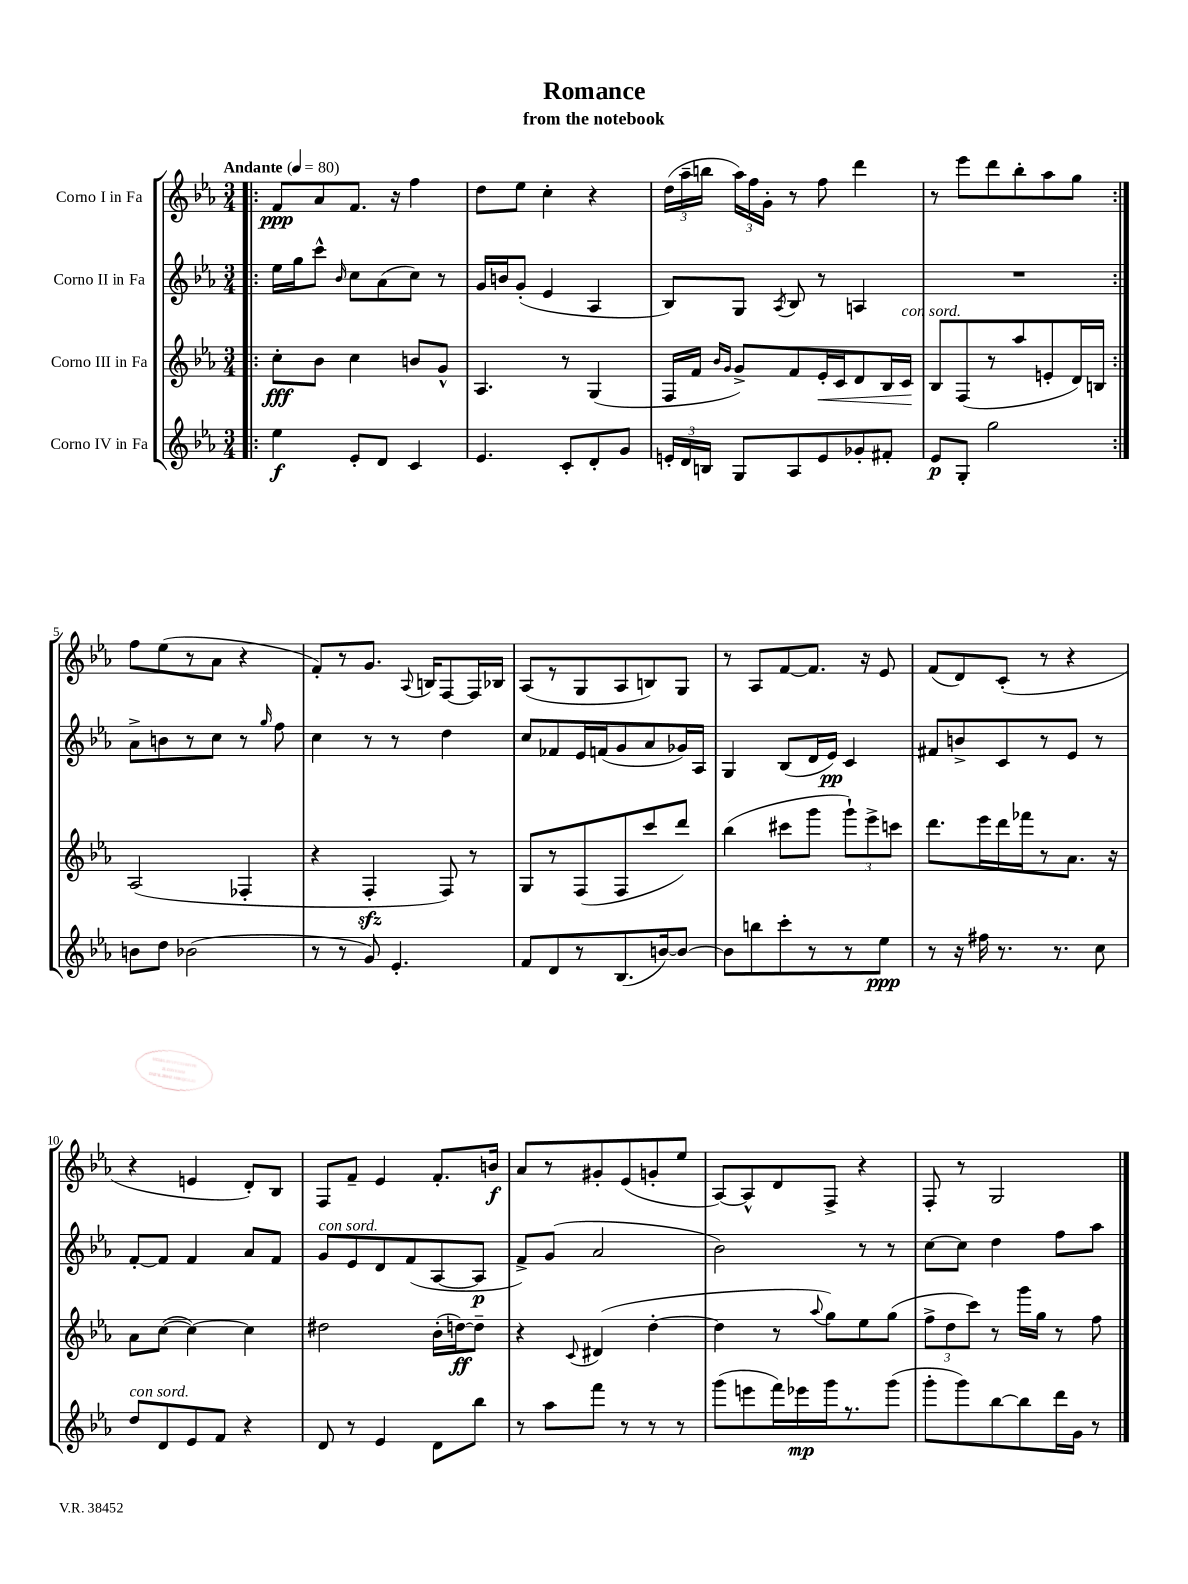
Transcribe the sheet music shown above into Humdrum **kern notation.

**kern	**dynam	**kern	**dynam	**kern	**dynam	**kern	**dynam
*part4	*part4	*part3	*part3	*part2	*part2	*part1	*part1
*staff4	*staff4	*staff3	*staff3	*staff2	*staff2	*staff1	*staff1
*I"Corno IV in Fa	*	*I"Corno III in Fa	*	*I"Corno II in Fa	*	*I"Corno I in Fa	*
*clefG2	*	*clefG2	*	*clefG2	*	*clefG2	*
*k[b-e-a-]	*	*k[b-e-a-]	*	*k[b-e-a-]	*	*k[b-e-a-]	*
*M3/4	*	*M3/4	*	*M3/4	*	*M3/4	*
*MM80	*	*MM80	*	*MM80	*	*MM80	*
=1!|:	=1!|:	=1!|:	=1!|:	=1!|:	=1!|:	=1!|:	=1!|:
!	!	!	!	!	!	!LO:TX:a:B:t=Andante	!
4ee-\	f	8cc'\L	fff	16ee-\LL	.	8f/L	ppp
.	.	.	.	16gg\J	.	.	.
.	.	8b-\J	.	8ccc^^\J	.	8a-/	.
.	.	.	.	16qqb-/	.	.	.
8e-'/L	.	4cc\	.	8cc\L	.	8.f/J	.
8d/J	.	.	.	(8a-\	.	.	.
.	.	.	.	.	.	16r	.
4c/	.	8bn/L	.	8cc\J)	.	4ff\	.
.	.	8g^^/J	.	8r	.	.	.
=2	=2	=2	=2	=2	=2	=2	=2
4.e-/	.	4.A-/	.	16g/LL	.	8dd\L	.
.	.	.	.	16bn/J	.	.	.
.	.	.	.	(8g'/J	.	8ee-\J	.
.	.	.	.	4e-/	.	4cc'\	.
8c'/L	.	8r	.	.	.	.	.
8d'/	.	(4G/	.	4A-/	.	4r	.
8g/J	.	.	.	.	.	.	.
=3	=3	=3	=3	=3	=3	=3	=3
24en'/LL	.	16F/LL	.	8B-/L)	.	(24dd\LL	.
24d/	.	.	.	.	.	24aa-~\	.
.	.	16f/JJ	.	.	.	.	.
24Bn/JJ	.	.	.	.	.	24bbn\JJ	.
.	.	16qqb-/LL	.	.	.	.	.
.	.	16qqg/JJ	.	.	.	.	.
8G/L	.	8g^/L)	.	8G/J	.	24aa-\LL)	.
.	.	.	.	.	.	24ff\	.
.	.	.	.	.	.	24g'\JJ	.
.	.	.	.	8qA-/	.	.	.
8A-/	.	8f/	.	8B-/	.	8r	.
!	!	!	!LO:HP:b	!	!	!	!
8e/	.	16e-'/L	<	8r	.	8ff\	.
.	.	16c/J	.	.	.	.	.
8g-X'/	.	8d/	.	4An/	.	4ddd\	.
8f#X'/J	.	16B-/L	.	.	.	.	.
!	!	!LO:TX:a:i:t=con sord.	!	!	!	!	!
.	.	16c/JJ	.	.	.	.	.
.	.	.	[	.	.	.	.
=4	=4	=4	=4	=4	=4	=4	=4
8e-/L	p	8B-/L	.	2.r	.	8r	.
8G'/J	.	(8F/	.	.	.	8eee-\L	.
2gg\	.	8r	.	.	.	8ddd\	.
.	.	8aa-/	.	.	.	8bb-'\	.
.	.	8en'/	.	.	.	8aa-\	.
.	.	16d/L)	.	.	.	8gg\J	.
.	.	16Bn/JJ	.	.	.	.	.
!!LO:LB:g=z
=5:|!	=5:|!	=5:|!	=5:|!	=5:|!	=5:|!	=5:|!	=5:|!
8bn\L	.	(2A-/	.	8a-^\L	.	8ff\L	.
8dd\J	.	.	.	8bn\	.	(8ee-\	.
(2b-X\	.	.	.	8r	.	8r	.
.	.	.	.	8cc\J	.	8a-\J	.
.	.	4F-X'/	.	8r	.	4r	.
.	.	.	.	16qqgg/	.	.	.
.	.	.	.	8ff\	.	.	.
=6	=6	=6	=6	=6	=6	=6	=6
8r	.	4r	.	4cc\	.	8f'/L)	.
8r	.	.	.	.	.	8r	.
8g/)	.	4Fzz'/	.	8r	.	8.g/J	.
4.e-'/	.	.	.	8r	.	.	.
.	.	.	.	.	.	8qqA-/	.
.	.	.	.	.	.	16Bn/KL	.
.	.	8F/)	.	4dd\	.	[8F/	.
.	.	8r	.	.	.	16F/L]	.
.	.	.	.	.	.	16B-X/JJ	.
=7	=7	=7	=7	=7	=7	=7	=7
8f/L	.	8G/L	.	8cc/L	.	(8A-/L	.
8d/	.	8r	.	8f-X/	.	8r	.
8r	.	(8F/	.	16e-/L	.	8G/	.
.	.	.	.	(16fn/J	.	.	.
(8.B-/	.	8F/	.	8g/	.	8A-/	.
.	.	8ccc/	.	8a-/	.	8Bn/)	.
[16bn/k)	.	.	.	.	.	.	.
8b/J_	.	8ddd/J)	.	16g-X/L)	.	8G/J	.
.	.	.	.	16A-/JJ	.	.	.
=8	=8	=8	=8	=8	=8	=8	=8
8b\L]	.	(4bb-\	.	4G/	.	8r	.
8bbn\	.	.	.	.	.	8A-/L	.
8ccc'\	.	8ccc#X\L	.	(8B-/L	.	[8f/	.
8r	.	8ggg\J	.	16d/L	.	8.f/J]	.
.	.	.	.	16e-/JJ)	pp	.	.
8r	.	12ggg`\L)	.	4c/	.	.	.
.	.	.	.	.	.	16r	.
.	.	12eee-^\	.	.	.	.	.
8ee-\J	ppp	.	.	.	.	8e-/	.
.	.	12cccn\J	.	.	.	.	.
=9	=9	=9	=9	=9	=9	=9	=9
8r	.	8.ddd\L	.	8f#X/L	.	(8f/L	.
16r	.	.	.	8bn^/	.	8d/)	.
16ff#X\	.	16eee-\L	.	.	.	.	.
8.r	.	16ddd\	.	8c/	.	(8c'/J	.
.	.	16fff-X\J	.	.	.	.	.
.	.	8r	.	8r	.	8r	.
8.r	.	.	.	.	.	.	.
.	.	8.a-\J	.	8e-/J	.	4r	.
8cc\	.	.	.	8r	.	.	.
.	.	16r	.	.	.	.	.
!!LO:LB:g=z
=10	=10	=10	=10	=10	=10	=10	=10
!LO:TX:a:i:t=con sord.	!	!	!	!	!	!	!
8dd/L	.	8a-\L	.	[8f'/L	.	4r	.
8d/	.	([8cc\J	.	8f/J]	.	.	.
8e-/	.	4cc\_)	.	4f/	.	4en/	.
8f/J	.	.	.	.	.	.	.
4r	.	4cc\]	.	8a-/L	.	8d'/L)	.
.	.	.	.	8f/J	.	8B-/J	.
=11	=11	=11	=11	=11	=11	=11	=11
!	!	!	!	!LO:TX:a:i:t=con sord.	!	!	!
8d/	.	2dd#X\	.	8g/L	.	8F/L	.
8r	.	.	.	8e-/	.	8f~/J	.
4e-/	.	.	.	8d/	.	4e-/	.
.	.	.	.	(8f/	.	.	.
8d\L	.	(16b-'\LL	.	[8A-/	.	8.f'/L	.
.	.	[16ddn\J)	ff	.	.	.	.
8bb-\J	.	8dd~\J]	.	8A-/J]	p	.	.
.	.	.	.	.	.	16bn/Jk	f
=12	=12	=12	=12	=12	=12	=12	=12
8r	.	4r	.	8f^/L)	.	8a-/L	.
8aa-\L	.	.	.	(8g/J	.	8r	.
.	.	8qqc/	.	.	.	.	.
8fff\J	.	(4d#X/	.	2a-/	.	8g#X'/	.
8r	.	.	.	.	.	(8e-/	.
8r	.	[4dd'\	.	.	.	8gn'/	.
8r	.	.	.	.	.	8ee-/J	.
=13	=13	=13	=13	=13	=13	=13	=13
(8ggg\L	.	4dd\]	.	2b-\)	.	[8A-/L)	.
8eeen\	.	.	.	.	.	8A-^^/]	.
16fff\L)	.	8r	.	.	.	8d/	.
16eee-X\	mp	.	.	.	.	.	.
.	.	8qqaa-/	.	.	.	.	.
16ggg\J	.	8gg\L)	.	.	.	8F^/J	.
8.r	.	.	.	.	.	.	.
.	.	8ee-\	.	8r	.	4r	.
(8ggg\J	.	(8gg\J	.	8r	.	.	.
=14	=14	=14	=14	=14	=14	=14	=14
8ggg'\L	.	12ff^\L	.	[8cc\L	.	8F'/	.
.	.	12dd\	.	.	.	.	.
8ggg\)	.	.	.	8cc\J]	.	8r	.
.	.	12ccc\J)	.	.	.	.	.
[8bb-\	.	8r	.	4dd\	.	2G/	.
8bb-\]	.	16ggg\LL	.	.	.	.	.
.	.	16gg\JJ	.	.	.	.	.
16ddd\L	.	8r	.	8ff\L	.	.	.
16g\JJ	.	.	.	.	.	.	.
8r	.	8ff\	.	8aa-\J	.	.	.
==	==	==	==	==	==	==	==
*-	*-	*-	*-	*-	*-	*-	*-
